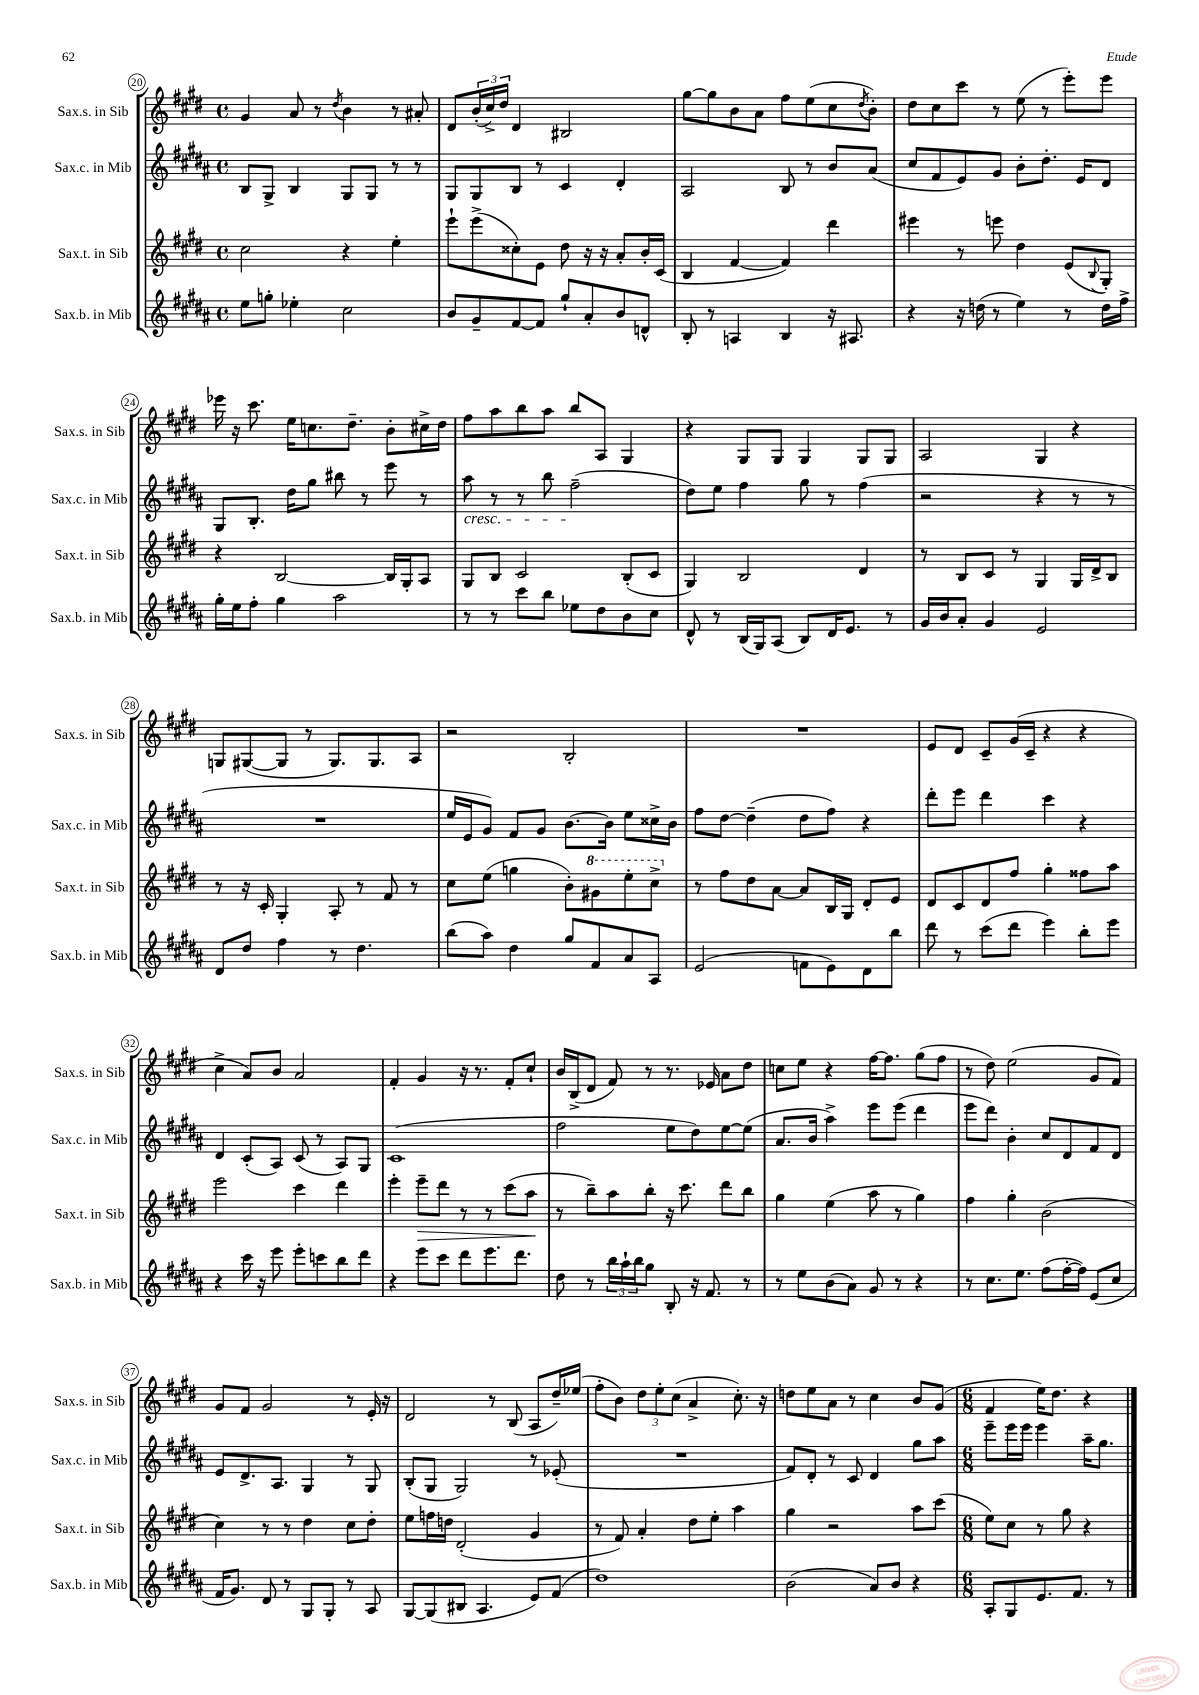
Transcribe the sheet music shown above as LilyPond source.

<<
\new StaffGroup <<
\new Staff = "s0" \with { instrumentName = "Sax.s. in Sib" shortInstrumentName = "Sax.s. in Sib" } {
    \clef treble \key e \major \defaultTimeSignature \time 4/4
    gis'4 a'8 r8 \acciaccatura { dis''8 } b'4 r8 ais'8-. |
    dis'8 \tuplet 3/2 { b'16-.( cis''16->) dis''16 } dis'4 bis2 |
    gis''8~ gis''8 b'8 a'8 fis''8 e''8( cis''8 \acciaccatura { dis''8 } b'8-.) |
    dis''8 cis''8 cis'''8 r8 e''8( r8 e'''8-.) e'''8 |
    ees'''16 r16 cis'''8. e''16 c''8. dis''8.-- b'8-. cis''16-> dis''16 |
    fis''8 a''8 b''8 a''8 b''8 a8 gis4 |
    r4 gis8 gis8 gis4 gis8 gis8 |
    a2 gis4 r4 |
    g8 gis8~( gis8 r8 gis8.) gis8. a8 |
    r2 b2-. |
    R1 |
    e'8 dis'8 cis'8-- gis'16( cis'16-- r4 r4 |
    cis''4-> a'8) b'8 a'2 |
    fis'4-. gis'4 r16 r8. fis'8-. cis''8-! |
    b'16 b16->( dis'8 fis'8) r8 r8. ees'16 a'8 dis''8 |
    c''8 e''8 r4 fis''16~ fis''8. gis''8( fis''8 |
    r8 dis''8) e''2( gis'8 fis'8) |
    gis'8 fis'8 gis'2 r8 e'16-. r16 |
    dis'2 r8 b8( a8 dis''16--) ees''16( |
    fis''8-. b'8) \tuplet 3/2 { dis''8 e''8-. cis''8( } a'4-> cis''8.-.) r16 |
    d''8 e''8 a'8 r8 cis''4 b'8 gis'8( |
    \numericTimeSignature \time 6/8 fis'4 e''16) dis''8. r4 \bar "|." |
}
\new Staff = "s1" \with { instrumentName = "Sax.c. in Mib" shortInstrumentName = "Sax.c. in Mib" } {
    \clef treble \key b \major \defaultTimeSignature \time 4/4
    b8 gis8-> b4 gis8 gis8 r8 r8 |
    gis8 gis8 b8 r8 cis'4 dis'4-. |
    ais2 b8 r8 b'8 ais'8( |
    cis''8 fis'8 e'8) gis'8 b'8-. dis''8.-. e'16 dis'8 |
    gis8 b8.-. dis''16 gis''8 bis''8 r8 e'''8 r8 |
    ais''8\cresc r8 r8 b''8 fis''2--\!( |
    dis''8) e''8 fis''4 gis''8 r8 fis''4( |
    r2 r4 r8 r8 |
    R1 |
    e''16 e'16 gis'8) fis'8 gis'8 b'8.~ b'16 e''8 cisis''16-> b'16 |
    fis''8 dis''8~ dis''4--( dis''8 fis''8) r4 |
    dis'''8-. e'''8 dis'''4 cis'''4 r4 |
    dis'4 cis'8-.( ais8) cis'8( r8 ais8) gis8 |
    cis'1( |
    fis''2 e''8 dis''8) e''8~ e''8( |
    ais'8. b'16 ais''4->) e'''8 e'''8( dis'''4 |
    e'''8 dis'''8) b'4-. cis''8 dis'8 fis'8 dis'8 |
    e'8 dis'8.-> ais8. gis4 r8 gis8 |
    b8-.( gis8 gis2) r8 ees'8-.( |
    R1 |
    fis'8) dis'8-. r8 cis'8 dis'4 gis''8 ais''8 |
    \numericTimeSignature \time 6/8 e'''8-- e'''16 e'''16 e'''4 ais''16-- gis''8. \bar "|." |
}
\new Staff = "s2" \with { instrumentName = "Sax.t. in Sib" shortInstrumentName = "Sax.t. in Sib" } {
    \clef treble \key e \major \defaultTimeSignature \time 4/4
    cis''2 r4 e''4-. |
    e'''8-! e'''8->( cisis''8-.) e'8 dis''8 r16 r16 a'8-. b'16-. cis'16( |
    b4 fis'4~ fis'4) dis'''4 |
    eis'''4 r8 e'''8 dis''4 e'8( \appoggiatura { b8 } gis8-.) |
    r4 b2~ b16 gis16-. a8 |
    gis8 b8 cis'2 b8-.( cis'8 |
    gis4) b2 dis'4 |
    r8 b8 cis'8 r8 gis4 gis16 dis'16-> b8 |
    r8 r16 cis'16-. gis4-. a8-. r8 fis'8 r8 |
    cis''8 e''8( g''4 b'8-.) \ottava #1 gis''8 e'''8-. cis'''8-> \ottava #0 |
    r8 fis''8 dis''8 a'8~ a'8 b16 gis16 dis'8-. e'8 |
    dis'8 cis'8 dis'8 fis''8 gis''4-. fisis''8 a''8 |
    e'''2 cis'''4 dis'''4 |
    e'''4-. e'''8--\> dis'''8 r8 r8 cis'''8( a''8\! |
    r8 b''8--) a''8 b''8-. r16 cis'''8. dis'''8 b''8 |
    gis''4 e''4( a''8 r8 gis''4) |
    fis''4 gis''4-. b'2( |
    cis''4) r8 r8 dis''4 cis''8 dis''8-. |
    e''8 f''16 d''16 dis'2-.( gis'4 |
    r8 fis'8) a'4-. dis''8 e''8-. a''4 |
    gis''4 r2 a''8 cis'''8( |
    \numericTimeSignature \time 6/8 e''8) cis''8 r8 gis''8 r4 \bar "|." |
}
\new Staff = "s3" \with { instrumentName = "Sax.b. in Mib" shortInstrumentName = "Sax.b. in Mib" } {
    \clef treble \key b \major \defaultTimeSignature \time 4/4
    e''8 g''8-. ees''4-. cis''2 |
    b'8 gis'8-- fis'8~ fis'8 gis''8-! ais'8-. b'8 d'8-^ |
    b8-. r8 a4 b4 r16 ais8. |
    r4 r16 d''16( r8 e''4) r8 d''16 fis''16-> |
    gis''16-. e''16 fis''8-. gis''4 ais''2 |
    r8 r8 cis'''8 b''8 ees''8 dis''8 b'8 cis''8 |
    dis'8-^ r8 b16( gis16) ais8( b8) dis'16 e'8. r8 |
    gis'16 b'16 ais'8-. gis'4 e'2 |
    dis'8 dis''8 fis''4 r8 dis''4. |
    b''8( ais''8) dis''4 gis''8 fis'8 ais'8 ais8 |
    e'2( f'8 e'8) dis'8 b''8 |
    dis'''8 r8 cis'''8( dis'''8 e'''4) b''8-. e'''8 |
    r4 cis'''16 r16 e'''8 e'''8-. c'''8 b''8 dis'''8 |
    r4 e'''8 cis'''8 dis'''8 e'''8. dis'''8. |
    dis''8 r8 \tuplet 3/2 { b''16 ais''16-! b''16 } gis''8 b8-. r16 fis'8. r8 |
    r8 e''8 b'8( ais'8) gis'8 r8 r4 |
    r8 cis''8. e''8. fis''8( fis''16~-. fis''16) e'8( cis''8 |
    fis'16 gis'8.) dis'8 r8 gis8 gis8-. r8 ais8 |
    gis8~ gis8( bis8 ais4. e'8) fis'8( |
    dis''1) |
    b'2( ais'8) b'8 r4 |
    \numericTimeSignature \time 6/8 ais8-. gis8 e'8. fis'8. r8 \bar "|." |
}
>>
>>
\layout { \context { \Score currentBarNumber = #20 \override BarNumber.stencil = #(make-stencil-circler 0.1 0.3 ly:text-interface::print) } }
